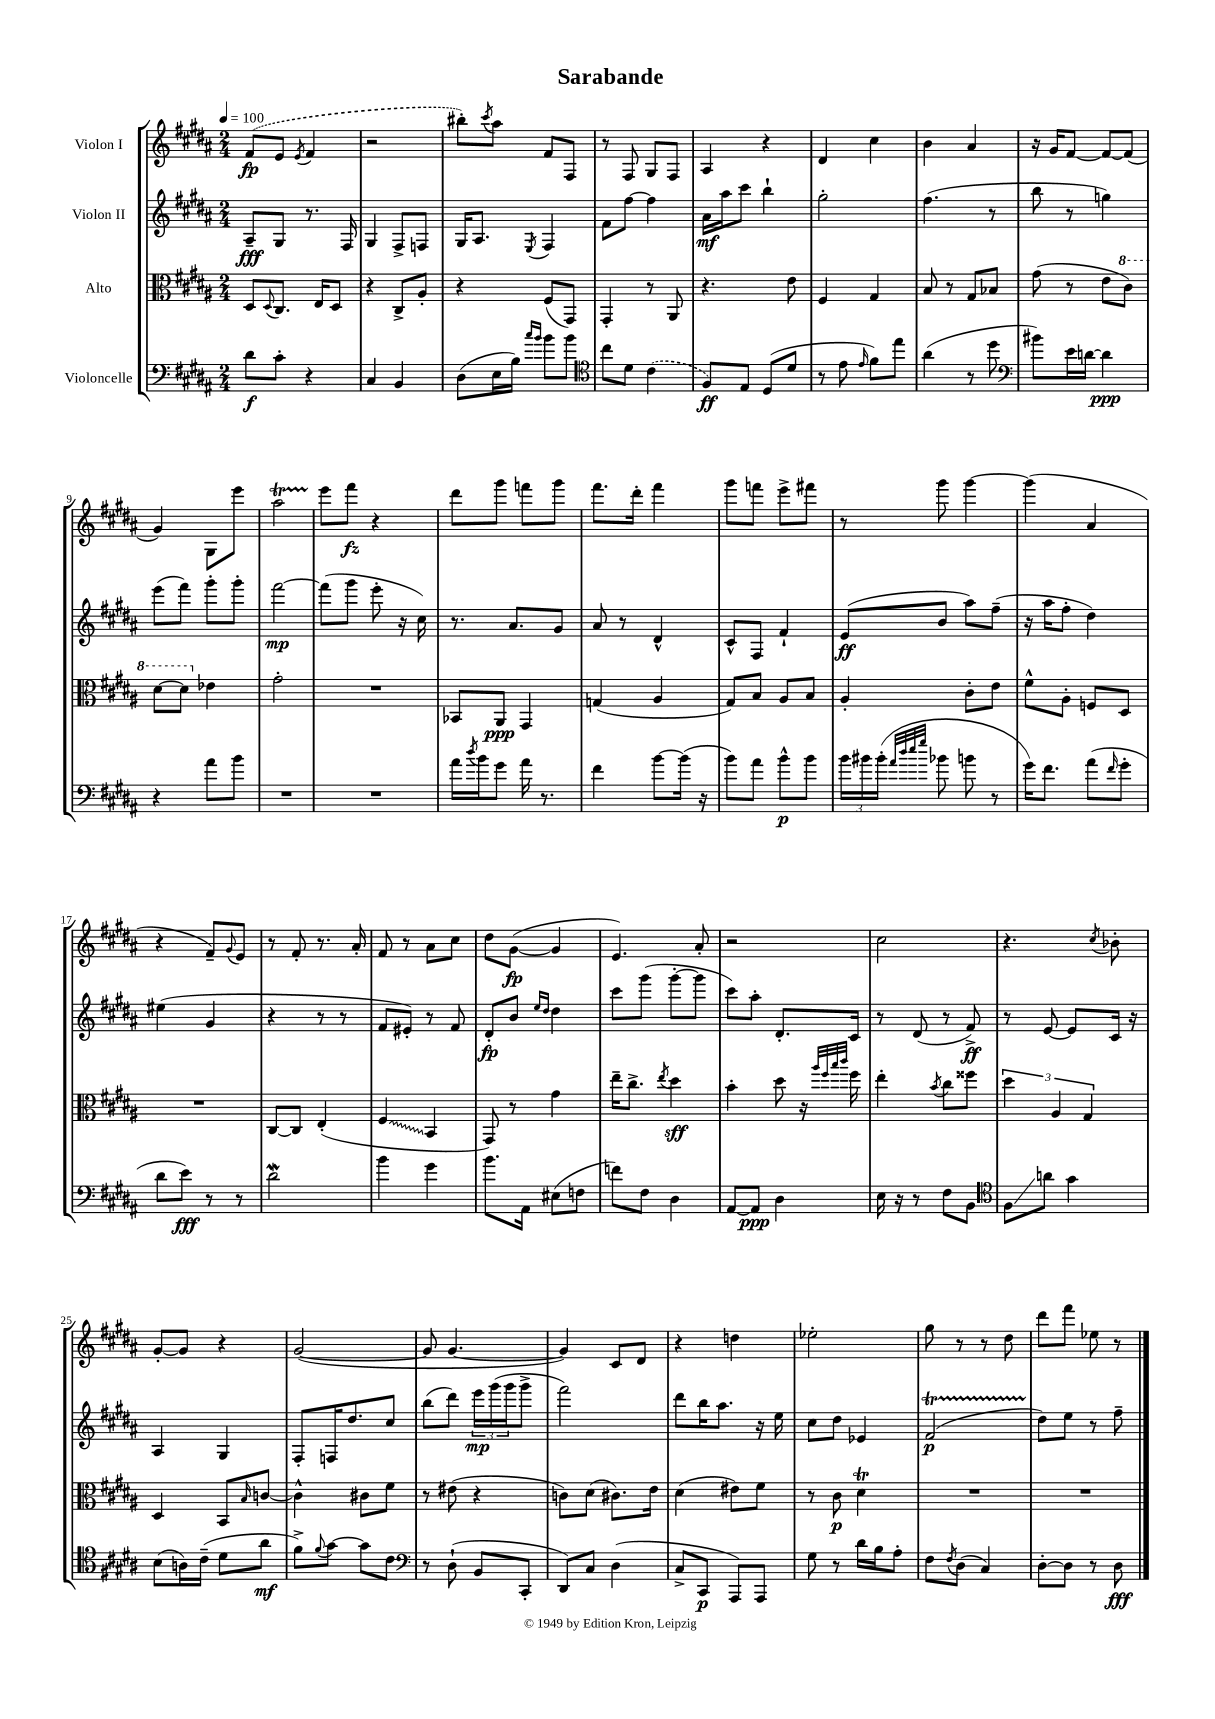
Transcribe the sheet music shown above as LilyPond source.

\header { title = "Sarabande" }
<<
\new StaffGroup <<
\new Staff = "s0" \with { instrumentName = "Violon I" } {
    \clef treble \key b \major \numericTimeSignature \time 2/4 \tempo 4 = 100
    \once \slurDashed fis'8\fp( e'8 \acciaccatura { e'8 } fis'4 |
    r2 |
    bis''8-.) \acciaccatura { cis'''8 } ais''8 fis'8 fis8 |
    r8 fis8 gis8 fis8 |
    ais4 r4 |
    dis'4 cis''4 |
    b'4 ais'4 |
    r16 gis'16 fis'8~ fis'8~ fis'8( |
    gis'4) gis8 e'''8 |
    ais''2\startTrillSpan |
    e'''8\stopTrillSpan fis'''8\fz r4 |
    dis'''8 gis'''8 f'''8 gis'''8 |
    fis'''8. dis'''16-. fis'''4 |
    gis'''8 f'''8 e'''8-> fis'''8 |
    r8 gis'''8 gis'''4~ |
    gis'''4( ais'4 |
    r4 fis'8--) \appoggiatura { gis'8 } e'8 |
    r8 fis'8-. r8. ais'16-. |
    fis'8 r8 ais'8 cis''8 |
    dis''8 gis'8~\fp( gis'4 |
    e'4.) ais'8-. |
    r2 |
    cis''2 |
    r4. \acciaccatura { cis''8 } bes'8-. |
    gis'8~-. gis'8 r4 |
    gis'2~( |
    gis'8 gis'4.~ |
    gis'4) cis'8 dis'8 |
    r4 d''4 |
    ees''2-. |
    gis''8 r8 r8 dis''8 |
    dis'''8 fis'''8 ees''8 r8 \bar "|." |
}
\new Staff = "s1" \with { instrumentName = "Violon II" } {
    \clef treble \key b \major \numericTimeSignature \time 2/4
    ais8--\fff gis8 r8. fis16 |
    gis4 fis8-> f8 |
    gis16 ais8. \acciaccatura { e8 } fis4 |
    fis'8 fis''8~ fis''4 |
    ais'16\mf ais''16 cis'''8 b''4-! |
    gis''2-. |
    fis''4.( r8 |
    b''8 r8 g''4) |
    e'''8( fis'''8) gis'''8-. gis'''8-. |
    fis'''2~\mp |
    fis'''8( gis'''8 e'''8-. r16 cis''16) |
    r8. ais'8. gis'8 |
    ais'8 r8 dis'4-^ |
    cis'8-^ fis8 fis'4-! |
    e'8\ff( b'8 ais''8) fis''8--( |
    r16 ais''16 fis''8-. dis''4) |
    eis''4( gis'4 |
    r4 r8 r8 |
    fis'8 eis'8-.) r8 fis'8 |
    dis'8-.\fp b'8 \grace { e''16 dis''16 } dis''4 |
    cis'''8 gis'''8( gis'''8~-. gis'''8 |
    cis'''8) ais''8-. dis'8.-. cis'16 |
    r8 dis'8( r8 fis'8->\ff) |
    r8 e'8~ e'8 cis'16 r16 |
    ais4 gis4 |
    fis8-. f16 dis''8. cis''8 |
    b''8( dis'''8) \tuplet 3/2 { e'''16\mp gis'''16( gis'''16 } gis'''8-> |
    fis'''2) |
    dis'''8 b''16 ais''8. r16 e''16 |
    cis''8 dis''8 ees'4 |
    fis'2\startTrillSpan\p( |
    dis''8\stopTrillSpan) e''8 r8 fis''8-- \bar "|." |
}
\new Staff = "s2" \with { instrumentName = "Alto" } {
    \clef alto \key b \major \numericTimeSignature \time 2/4
    dis8 \appoggiatura { dis8 } cis8. e16 dis8 |
    r4 cis8-> ais8-. |
    r4 fis8( gis,8) |
    gis,4-. r8 ais,8 |
    r4. e'8 |
    fis4 gis4 |
    b8 r8 gis8 bes8 |
    gis'8( r8 e'8 \ottava #1 cis''8) |
    dis''8~ dis''8 \ottava #0 ees'4 |
    gis'2-. |
    R2 |
    bes,8 ais,8\ppp gis,4 |
    g4( ais4 |
    gis8) b8 ais8 b8 |
    ais4-. cis'8-. e'8 |
    fis'8-^ ais8-. f8 dis8 |
    R2 |
    cis8~ cis8 e4-.( |
    \once \override Glissando.style = #'zigzag fis4\glissando b,4 |
    gis,8) r8 gis'4 |
    e''16-- cis''8.-> \acciaccatura { e''8 } dis''4\sff |
    b'4-. dis''8 r16 \grace { ais''32 fis''32 b''32 cis'''32 } fis''16 |
    e''4-. \acciaccatura { b'8 } cis''8 fisis''8 |
    \tuplet 3/2 { dis''4 ais4 gis4 } |
    dis4 b,8 \grace { b16 } c'8~ |
    c'4-^ cis'8 fis'8 |
    r8 eis'8( r4 |
    c'8) dis'8( cis'8.) e'16 |
    dis'4( eis'8) fis'8 |
    r8 cis'8\p dis'4\trill |
    R2 |
    R2 \bar "|." |
}
\new Staff = "s3" \with { instrumentName = "Violoncelle" } {
    \clef bass \key b \major \numericTimeSignature \time 2/4
    dis'8\f cis'8-. r4 |
    cis4 b,4 |
    dis8( e16 b16) \grace { cis''16 b'16 } b'8 b'8 |
    \clef tenor cis''8 dis'8 \once \slurDashed cis'4( |
    fis8\ff) e8 dis8( dis'8 |
    r8 e'8 \grace { e'16 } fis'8) e''8 |
    ais'4( r8 dis''8 |
    \clef bass bis'8) e'16 d'16~ d'4\ppp |
    r4 ais'8 b'8 |
    R2 |
    R2 |
    ais'16 \acciaccatura { dis''8 } b'16 gis'8 ais'16 r8. |
    fis'4 b'8~ b'16( r16 |
    b'8) ais'8 b'8-^\p b'8 |
    \tuplet 3/2 { b'16 bis'16 bis'16-.( } \grace { ais'32 dis''32 e''32 gis''32 } bes'8 b'8 r8 |
    gis'16) fis'8. ais'8( \grace { fis'16 } gis'8-. |
    dis'8 e'8\fff) r8 r8 |
    dis'2\mordent |
    b'4 gis'4 |
    b'8. ais,16 eis8( f8 |
    f'8) fis8 dis4 |
    ais,8~ ais,8\ppp dis4 |
    e16 r16 r8 fis8 b,8 |
    \clef tenor fis8\glissando a'8 gis'4 |
    b8( a16) cis'16--( dis'8 ais'8\mf |
    fis'8->) \appoggiatura { fis'8 } gis'8~ gis'8 cis'8 |
    \clef bass r8 dis8-!( b,8 cis,8-. |
    dis,8) cis8 dis4( |
    cis8-> cis,8\p ais,,8) ais,,8 |
    gis8 r8 dis'16 b16 ais8-. |
    fis8 \acciaccatura { fis8 } dis8( cis4) |
    dis8~-. dis8 r8 dis8\fff \bar "|." |
}
>>
>>
